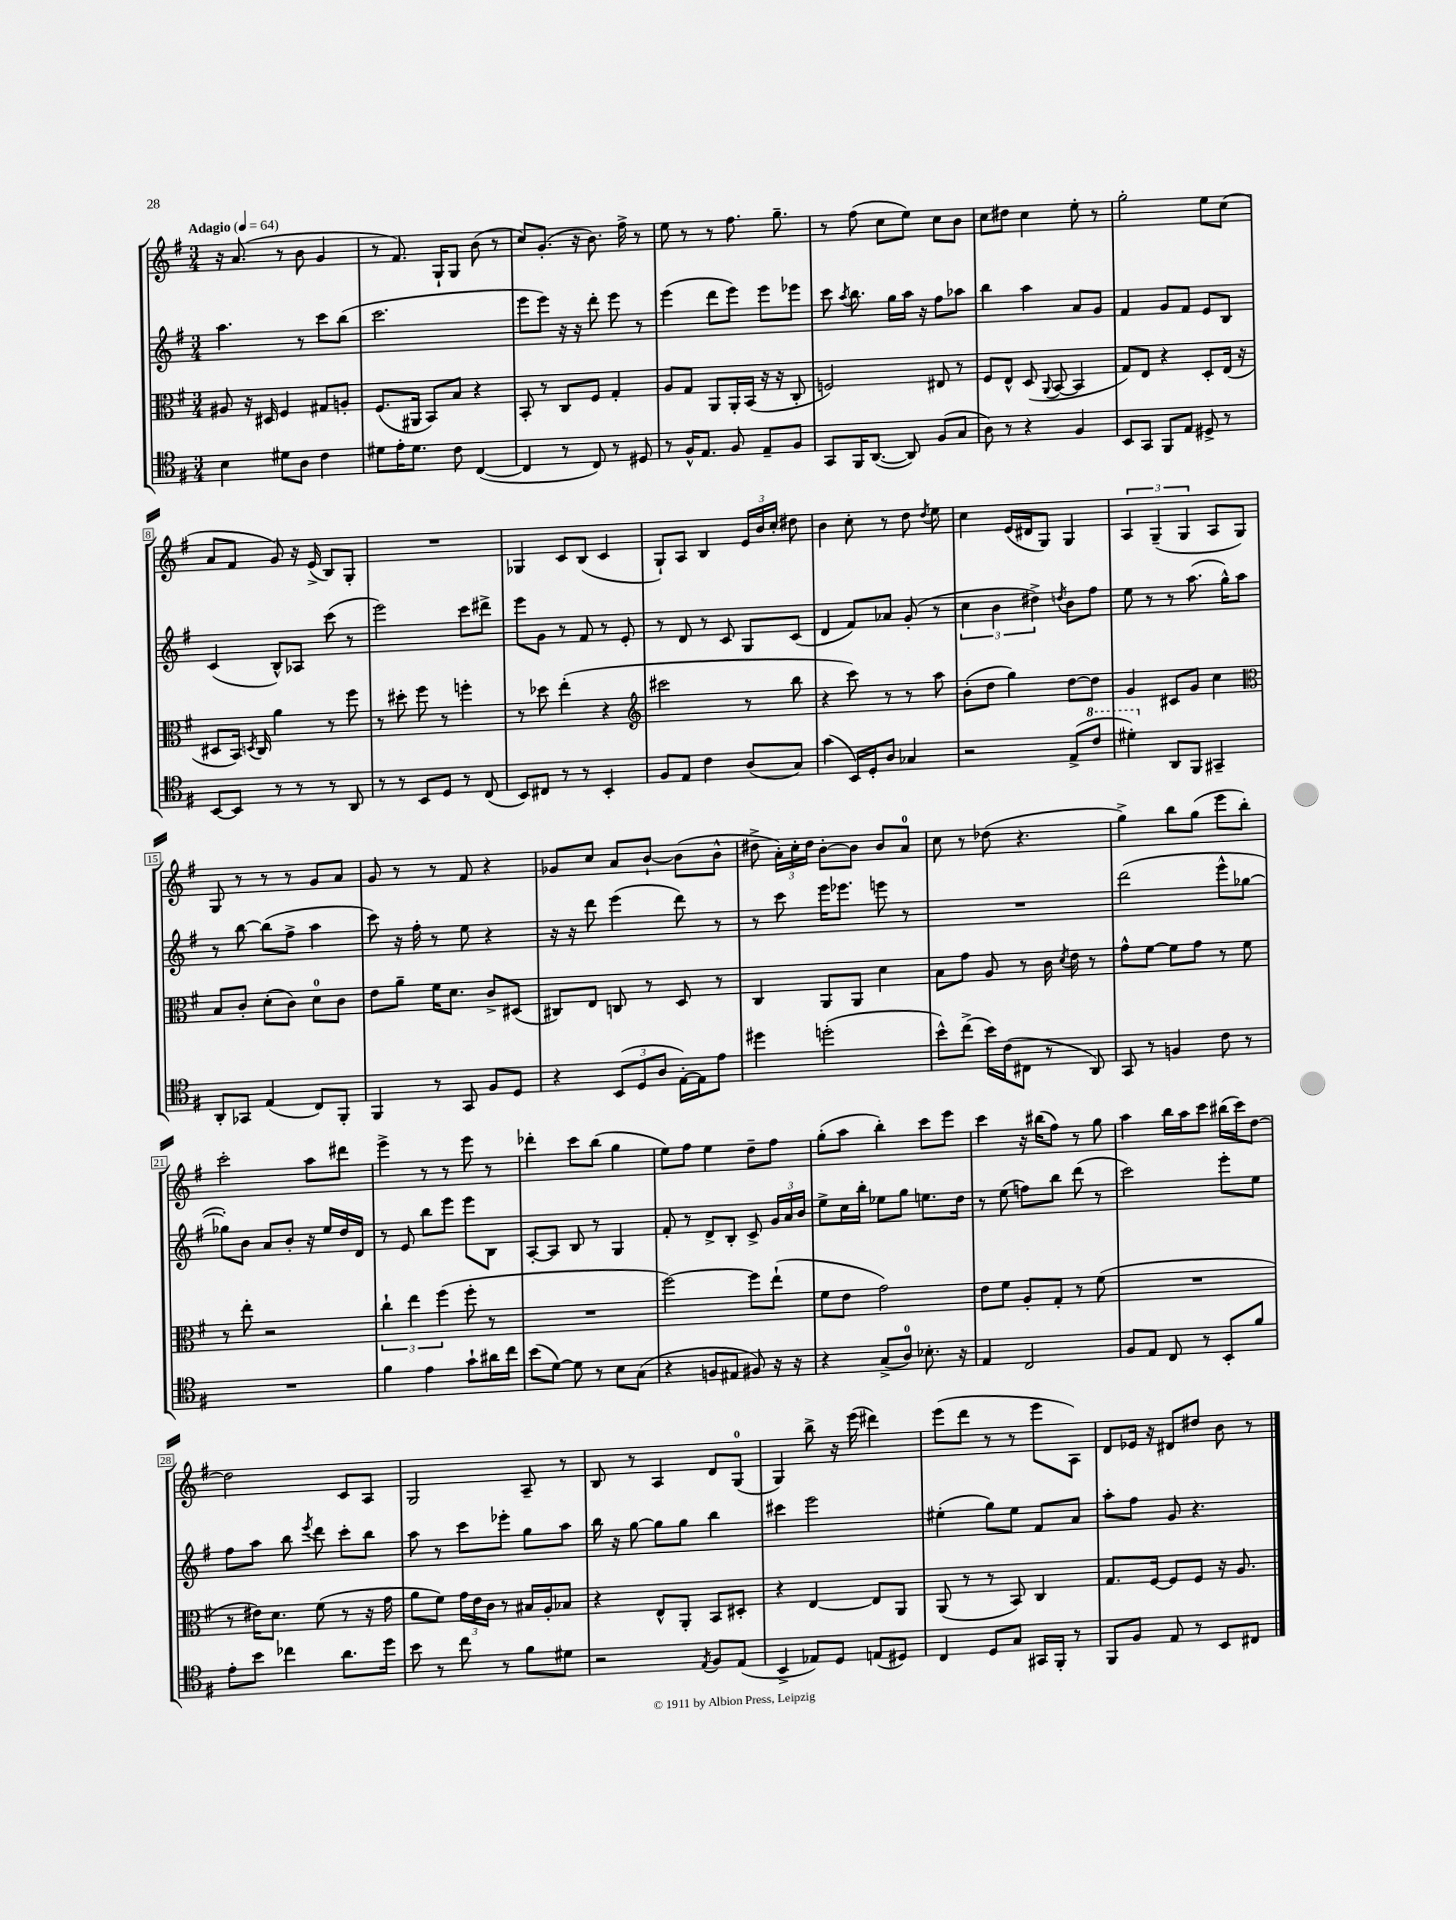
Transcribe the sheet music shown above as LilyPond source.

<<
\new StaffGroup <<
\new Staff = "s0" {
    \clef treble \key g \major \numericTimeSignature \time 3/4 \tempo "Adagio" 4 = 64
    \autoBeamOff r16 a'8.( r8 b'8 g'4 |
    r8 fis'8.) g16[-! g8] b'8( r8 |
    c''8[) g'8.]-.( r16 b'8.) fis''16-> r8 |
    e''8 r8 r8 fis''8. g''8.-- |
    r8 fis''8( c''8[ e''8]) c''8[ b'8] |
    c''8[ dis''8] c''4 e''8-. r8 |
    g''2-. e''8[ c''8]( |
    a'8[ fis'8] g'8) r16 e'16->( b8[) g8]-. |
    R2. |
    ges4 c'8[ b8]( c'4 |
    g8[-!) a8] b4 \tuplet 3/2 { e'16[ b'16 c''16]-. } dis''8 |
    b'4 c''8-. r8 d''8 \acciaccatura { d''8 } e''8 |
    c''4 e'16[( dis'16 g8]) g4 |
    \tuplet 3/2 { a4 g4--( g4 } a8[ g8]) |
    g8 r8 r8 r8 g'8[ a'8] |
    g'8 r8 r8 fis'8 r4 |
    ges'8[ c''8] a'8[ b'8]~-! b'8[( b'8]-^ |
    dis''8-> \tuplet 3/2 { a'16[-.) c''16-. dis''16] } b'8[~-. b'8] b'8[ a'8]-0 |
    c''8 r8 des''8( r4. |
    g''4->) b''8[ g''8]( e'''8[ b''8]-.) |
    c'''2-. a''8[ dis'''8] |
    e'''4-> r8 r8 e'''8 r8 |
    des'''4-. c'''8[ b''8]( g''4 |
    e''8[) fis''8] e''4 d''8[-- fis''8] |
    g''8[-.( a''8] b''4-.) c'''8[ e'''8] |
    c'''4 r16 bis''16[( fis''8]) r8 g''8 |
    a''4 b''16[ a''16 c'''8] bis''16[( c'''16) d''8]~ |
    d''2 c'8[ a8] |
    g2 a8-- r8 |
    b8 r8 a4 d'8[ g8]-0( |
    g4) b''8-> r16 e'''16( dis'''4) |
    e'''8[( d'''8] r8 r8 e'''8[ a8]) |
    d'8[ ees'16] r16 dis'8[ dis''8] b'8 r8 \bar "|." |
}
\new Staff = "s1" {
    \clef treble \key g \major \numericTimeSignature \time 3/4
    \autoBeamOff a''4. r8 c'''8[ b''8]( |
    c'''2. |
    e'''8[ e'''8]) r16 r16 d'''8-. e'''8 r8 |
    e'''4( d'''8[ e'''8]) e'''8[ ees'''8] |
    c'''8 \acciaccatura { a''8 } b''8. g''16[ a''16] r16 fis''8[ aes''8] |
    b''4 a''4 a'8[ g'8] |
    fis'4 g'8[ fis'8] e'8[ b8] |
    c'4( b8[-^) aes8] c'''8( r8 |
    e'''2) c'''8[ dis'''8]-> |
    e'''8[ g'8] r8 fis'8 r8 e'8-. |
    r8 d'8 r8 c'8 g8[ c'8]( |
    d'4 fis'8[) aes'8] g'8-.( r8 |
    \tuplet 3/2 { c''4 b'4 dis''4->) } \acciaccatura { d''8 } b'8[ fis''8] |
    e''8 r8 r8 a''8.( g''16[-^) a''8] |
    r8 b''8~ b''8[( fis''8]-> a''4 |
    c'''8) r16 fis''16-. r8 e''8 r4 |
    r16 r16 d'''8 e'''4( d'''8) r8 |
    r8 c'''8 e'''16[ ees'''8.] e'''8 r8 |
    R2. |
    d'''2( e'''8[-^ ges''8]~ |
    ges''8[-.) b'8] a'8[ b'8]-. r16 e''16[ d''16 d'16] |
    r8 e'8 b''8[ e'''8] e'''8[ b8] |
    a8[~-. a8] b8 r8 g4 |
    fis'8-. r8 d'8[-> b8]-. c'8-> \tuplet 3/2 { g'16[ a'16 b'16] } |
    e''8[-> c''16 b''16]-. ees''8[ g''8] e''8.[ d''16] |
    r8 e''8( f''8[) b''8] d'''8( r8 |
    c'''2) e'''8[-. e''8] |
    fis''8[ a''8] b''8 \acciaccatura { e'''8 } d'''8 c'''8[-. b''8] |
    a''8 r8 c'''8[ ees'''8]-. g''8[ a''8] |
    b''16 r16 g''8~ g''8[ g''8] b''4 |
    cis'''4 e'''2 |
    eis''4-.( g''8[) eis''8] fis'8[ a'8] |
    a''8[-. fis''8] g'8 r4. \bar "|." |
}
\new Staff = "s2" {
    \clef alto \key g \major \numericTimeSignature \time 3/4
    \autoBeamOff ais8 r16 dis16 fis4 gis8[ a8]-. |
    fis8.[( ais,16] b,8[) b8] r4 |
    b,8-. r8 c8[ fis8] g4-. |
    a8[ g8] a,8[ a,16-. b,16]( r16 r16 c8-. |
    f2) eis8 r8 |
    fis8[ e8]-^ d8( \appoggiatura { a,8 } b,8~ b,4 |
    g8[) e8] r4 d8[-. e16]( r16 |
    dis8[ b,16]) \acciaccatura { d8 } c16 a'4 r8 fis''8 |
    r8 dis''8-. fis''8 r8 f''4-. |
    r8 des''8 e''4-.( r4 |
    \clef treble cis'''2 r8 b''8 |
    r4 c'''8) r8 r8 a''8 |
    b'8[-.( d''8] g''4) d''8[~ d''8] |
    g'4 cis'8[ g'8] c''4 |
    \clef alto b8[ c'8]-. d'8[-.( c'8]) d'8[-0 c'8] |
    e'8[ a'8]-- fis'16[ d'8.] c'8[-> dis8]( |
    cis8[) e8] c8 r8 d8 r8 |
    c4 a,8[ a,8] d'4 |
    b8[ g'8] a8 r8 c'16 \acciaccatura { d'8 } e'16 r8 |
    g'8[-^ fis'8]~ fis'8[ g'8] r8 fis'8 |
    r8 e''8-. r2 |
    \tuplet 3/2 { c''4-! e''4 fis''4( } fis''8-. r8 |
    R2. |
    fis''2~) fis''8[ e''8]-!( |
    fis'8[ e'8] g'2) |
    e'8[ fis'8] a8[-. g8]-. r8 fis'8( |
    R2. |
    r8 eis'16[) d'8.] fis'8( r8 r16 g'16 |
    a'8[ fis'8]) \tuplet 3/2 { g'16[ e'16 c'16] } r8 bis16[ a16-. bes8] |
    r4 e8[-^ a,8]-. b,8[ dis8]-. |
    r4 e4~ e8[ a,8] |
    a,8( r8 r8 b,8) c4 |
    g8.[ fis16]~ fis8[ fis8] r16 a8. \bar "|." |
}
\new Staff = "s3" {
    \clef tenor \key g \major \numericTimeSignature \time 3/4
    \autoBeamOff b4 dis'8[ a8] c'4 |
    dis'8[ e'16-. dis'8.] c'8 c4~( |
    c4 r8 c8) r8 dis8 |
    r8 fis16[-^ e8.] fis8 e8[-- fis8] |
    g,8[ fis,16 a,8.]~( a,8) fis8[( g8] |
    a8) r8 r4 fis4 |
    b,8[ g,8] fis,8[ e8] dis8-> r8 |
    b,8[~ b,8] r8 r8 r8 a,8 |
    r8 r8 b,8[ d8] r8 c8( |
    b,8[) cis8] r8 r8 b,4-. |
    fis8[ e8] c'4 a8[( g8]) |
    g'4( b,16[) d16-. a8] ges4 |
    r2 e8[->( \ottava #1 c''8] |
    dis''4-.) \ottava #0 a,8[ fis,8] gis,4-- |
    a,8[-. ges,8] e4( c8[) fis,8]-. |
    fis,4 r8 g,8 fis8[ d8] |
    r4 \tuplet 3/2 { b,8[( d8 a8] } e16[~-.) e16 e'8] |
    dis''4 d''2-.( |
    b'8[-^) c''8]->( b'16[) c'16( cis8] r8 a,8) |
    g,8 r8 f4 c'8 r8 |
    R2. |
    fis'4 e'4 g'8[-! ais'16 c''16] |
    b'8[( d'8]~) d'8 r8 b8[ g8]( |
    r4 f8[ eis8] fis8) r16 r16 |
    r4 g8[->( a8]-0) bes8.-. r16 |
    e4 c2 |
    fis8[ e8] c8 r8 b,8[-. fis'8] |
    e'8[-. b'8] ces''4 a'8.[ d''16] |
    b'8 r8 c''8 r8 fis'8[ dis'8] |
    r2 \acciaccatura { e8 } fis8[ e8]( |
    b,4-> ees8[) d8] e8[( dis8]) |
    c4 d8[ g8] gis,16[ fis,16]-. r8 |
    fis,8[ fis8] e8 r8 b,8[ cis8] \bar "|." |
}
>>
>>
\layout { \context { \Score \override BarNumber.stencil = #(make-stencil-boxer 0.1 0.3 ly:text-interface::print) } }
